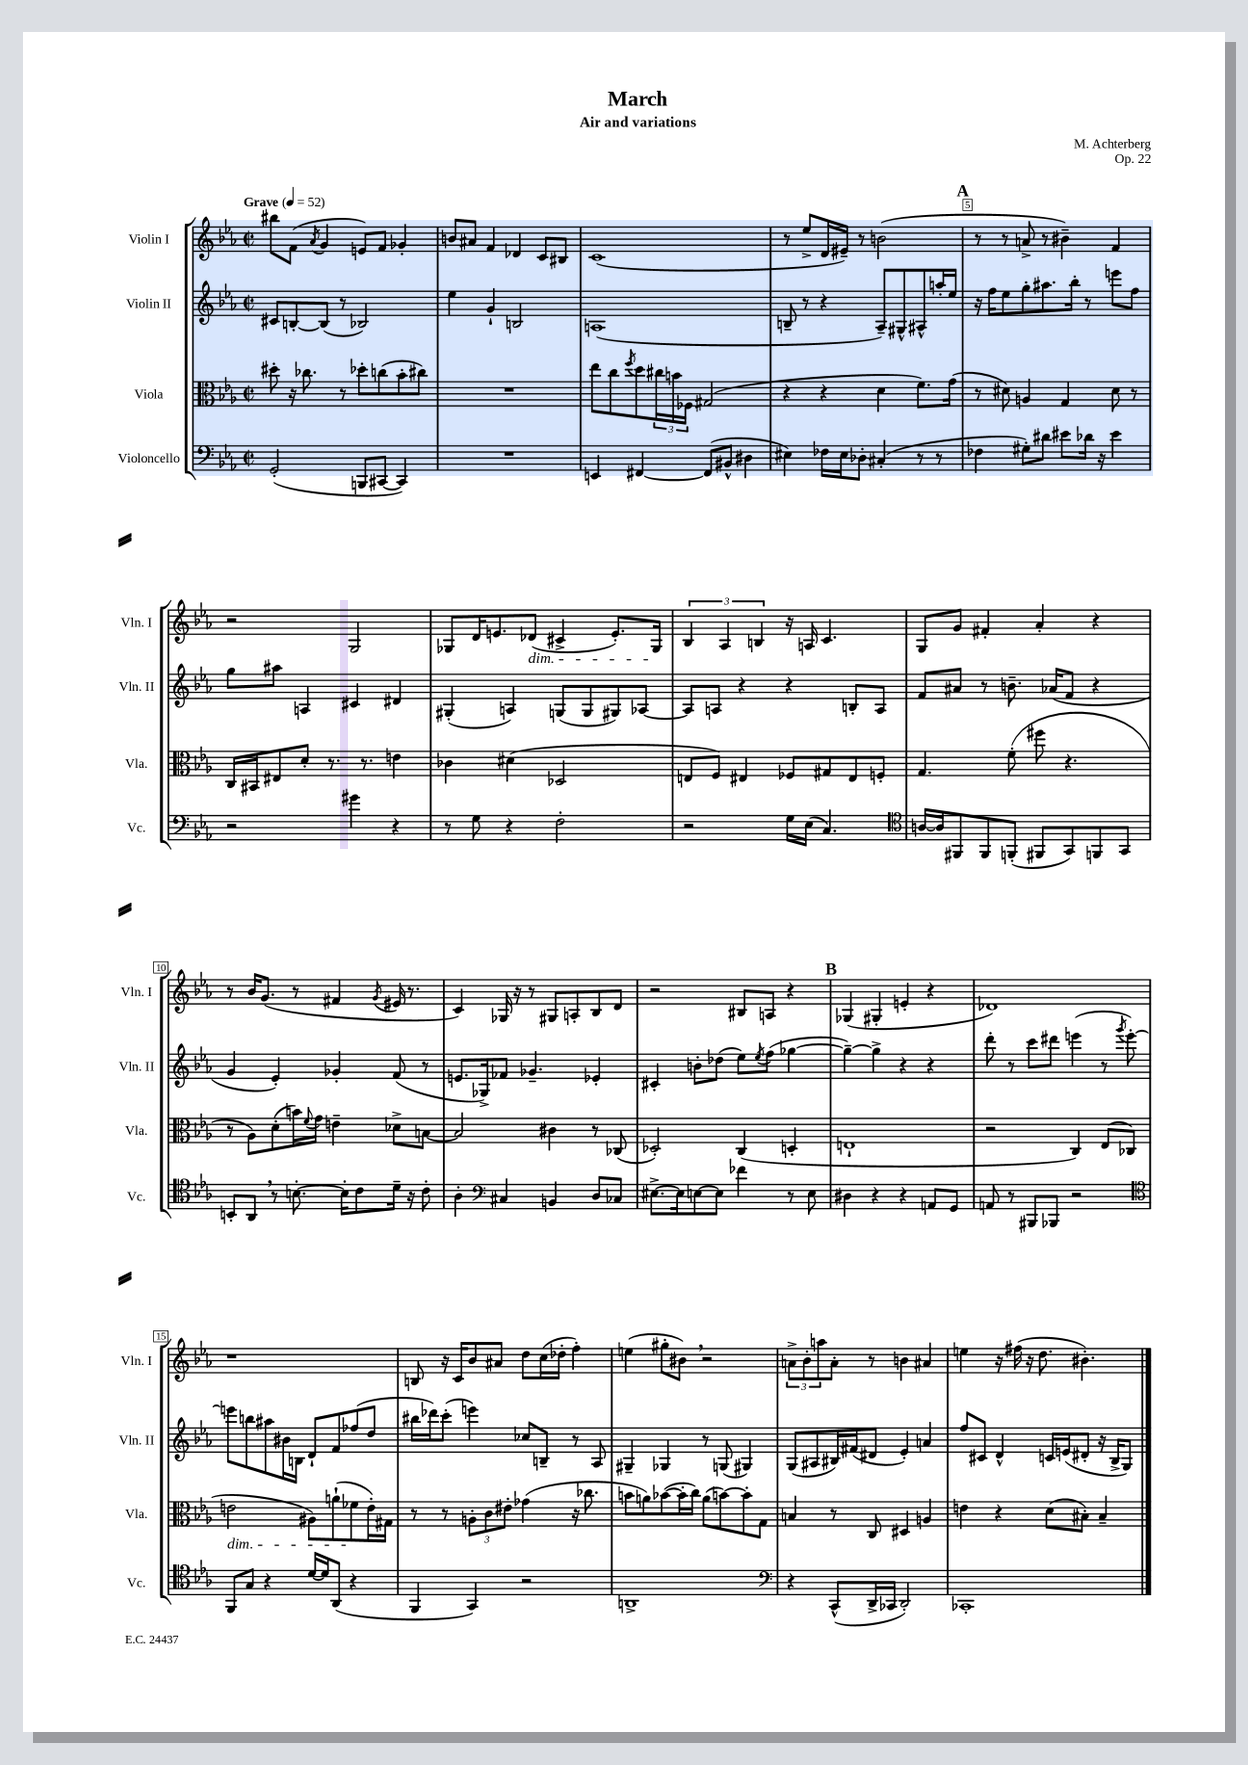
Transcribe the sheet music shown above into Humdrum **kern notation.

**kern	**kern	**kern	**kern
*staff4	*staff3	*staff2	*staff1
*clefF4	*clefC3	*clefG2	*clefG2
*k[b-e-a-]	*k[b-e-a-]	*k[b-e-a-]	*k[b-e-a-]
*M2/2	*M2/2	*M2/2	*M2/2
*met(c|)	*met(c|)	*met(c|)	*met(c|)
*MM52	*MM52	*MM52	*MM52
(2GG'/	8dd#'\	8c#/L	8bb#\L
.	16r	[8B'/	(8f\J
.	8.cc-\	.	.
.	.	.	8qa-/
.	.	(8B/]J	4g/
.	8r	8r	.
8BBB/L	8dd-'\L	2B-/)	8e/L)
[8CC#/J	(8cc\	.	8f/J
4CC#/])	8b-'\	.	4g-'/
.	8cc#\J)	.	.
=	=	=	=
1r	1r	4ee-\	8b/L
.	.	.	8a#/J
.	.	4g`/	4f/
.	.	2B/	4d-/
.	.	.	8c/L
.	.	.	8B#/J
=	=	=	=
4EE/	8ee-\L	(1A	(1c
.	8cc\	.	.
.	8qff/	.	.
[4FF#/	8dd\	.	.
.	24cc#\L	.	.
.	24b\	.	.
.	24F-\JJ	.	.
(8FF#/]L	(2G#/	.	.
8BB#^^/J	.	.	.
4D#\	.	.	.
=	=	=	=
4E#\)	4r	8B~/	8r
.	.	8r	8ee-^/L
16F-\LL	4r	4r	16d/L
16E#\J	.	.	16e#~/JJ)
8D-'\J	.	.	8r
(4C#'/	4d\	8A-~/L)	(2b\
.	.	8G#^^/	.
8r	8.f\L)	8A#^^/	.
8r	.	16aa'/L	.
.	(16g\Jk	16ee-/JJ	.
=	=	=	=
4F-\	8r	16r	8r
.	.	16ff\LK	.
.	8d#\)	8ee-\	8r
8G#'\L)	4A/	8gg'\	8a^/
8d#\J	.	8.aa#\	8r
8e#\L	4G/	.	4b#~\)
.	.	16bb-'\Jk	.
16d-\Jk	.	8r	.
16r	.	.	.
4e#\	8d#\	8eee\L	4f/
.	8r	8ff\J	.
=	=	=	=
2r	16C/LL	8gg\L	2r
.	16BB#/J	.	.
.	8E#/	8aa#\J	.
.	8d'/J	4A/	.
.	8.r	.	.
4g#\	.	4c#/	2G/
.	8.r	.	.
4r	4e\	4d#/	.
=	=	=	=
8r	4c-\	(4G#'/	8G-/L
8G\	.	.	16d/K
.	.	.	8.e/
4r	(4d#\	4A/)	.
.	.	.	(8d-/J
2F'\	2D-/	(8G/L	4c#^/
.	.	8G/	.
.	.	8G#/)	8.e'/L)
.	.	[8A-/J	.
.	.	.	16G-/Jk
=	=	=	=
2r	8E/L	8A-/]L	6B-/
.	8F/J)	8A/J	.
.	.	.	6A-/
.	4E#/	4r	.
.	.	.	6B/
16G\LL	8F-/L	4r	16r
(16E-\JJ	.	.	16A/
4.C/)	8G#/	.	4.c/
.	8E#/	8B'/L	.
.	8F'/J	8A/J	.
=	=	=	=
*clefC4	*	*	*
[16A/LL	4.G/	8f/L	8G/L
16A/]J	.	.	.
8FF#/	.	8a#/J	8g/J
8FF#/	.	8r	4f#'/
(8FF'/J	(8f'\	8.b~\	.
8FF#/L	8ff#\	.	4a-'/
.	.	(16a-/LK	.
8GG/)	4.r	8f/J	.
8FF/	.	4r	4r
8GG/J	.	.	.
=	=	=	=
8BB'/L	8r	4g/	8r
8AA-/J	8A-\L)	.	16b-/LK
.	.	.	(8.g/J
8r	(8d'\	4e-'/)	.
[8.B'\	16b\L)	.	8r
.	8qqf/	.	.
.	16g\JJ	.	.
.	4e~\	4g-'/	4f#/
16B'\]LK	.	.	.
8c\	.	.	.
.	.	.	8qg/
16d~\Jk	8d-^\L	(8f/	16e#/
16r	.	.	8.r
8c'\	[8B\J	8r	.
=	=	=	=
4A-'\	2B/]	8.e/L	4c/)
.	.	16G-^/k)	.
*clefF4	*	*	*
4C#/	.	8f-/J	16G-/
.	.	.	16r
.	.	4.g-~/	8r
4BB/	4c#\	.	8G#/L
.	.	.	8A'/
8D/L	8r	4e-'/	8B-/
8C-/J	(8C-/	.	8d/J
=	=	=	=
[8.E#^\L	2D-'/)	4c#'/	2r
16E#\]k	.	.	.
[8E\	.	8b'\L	.
8E\]J	.	(8dd-\J	.
4f-\	(4C/	8ee-\L)	8B#/L
.	.	8qee-/	.
.	.	(8ff\J	8A/J
8r	4D'/	[4gg-\	4r
8E\	.	.	.
=	=	=	=
4D#\	1E`	4gg-~\_)	(4G-/
4r	.	4gg-^\]	4G#'/
4r	.	4r	4e'/
8AA/L	.	4r	4r
8GG/J	.	.	.
=	=	=	=
8AA/	2r	8ddd'\	1d-)
8r	.	8r	.
8BBB#/L	.	8ccc\L	.
8BBB-/J	.	8ddd#\J	.
2r	4C/)	(4eee\	.
.	(8E-/L	8r	.
.	.	8qggg/	.
.	8C-/J	[8eee'\)	.
=	=	=	=
*clefC4	*	*	*
8FF/L	2e\	8eee\]L	1r
8G/J	.	8bb\	.
4r	.	8aa#\	.
.	.	16b#\L	.
.	.	16B\JJ	.
[16d/LL	8A#\L)	8d`/L	.
16d/]J	.	.	.
(8AA-/J	(8a`\	8f/	.
4r	8f-\	(8ff-/	.
.	16e'\L)	8dd/J	.
.	16G#\JJ	.	.
=	=	=	=
4FF/	8r	16bb#\LL	8B/
.	.	16ddd-\J)	.
.	8r	(8ccc'\J	16r
.	.	.	16c/LK
4GG/)	12A'\L	4eee\)	8b-/
.	12c\	.	.
.	.	.	8a#/J
.	12e#'\J	.	.
2r	(4g-\	8cc-/L	8dd\L
.	.	8B~/J	(16cc\L
.	.	.	16dd-'\JJ
.	16r	8r	4ff'\)
.	8.cc-\	.	.
.	.	8A-/	.
=	=	=	=
1AA^	8b\L	4G#~/	(4ee\
.	8a\)	.	.
.	([8b-\	4G-/	8gg#'\L
.	16b-'\]L	.	8b#\J)
.	16cc\JJ)	.	.
.	(8a\L	8r	2r
.	[8b\)	(8G/	.
.	8b'\]	4G#/)	.
.	8G\J	.	.
=	=	=	=
*clefF4	*	*	*
4r	4B/	(8G/L	12a^\L
.	.	.	12b-'\
.	.	8A#/	.
.	.	.	12aa\
(8CC^^/L	8r	16B#/L)	8a'\J
.	.	(16f#/J	.
16DD^/L	8C/	8d#/J	8r
16CC-/JJ	.	.	.
2DD'/)	4D#/	4e-'/)	4b\
.	4A/	4a/	4a#/
=	=	=	=
1CC-'	4e\	8ff/L	4ee\
.	.	8c#/J	.
.	4r	4d^^/	16r
.	.	.	(16ff#\
.	.	.	16r
.	.	.	8.dd\
.	(8d\L	16c/LL	.
.	.	(16e/J	.
.	8B#'\J)	8d#'/J	4.b#'\)
.	4B#~/	16r	.
.	.	16B-^/LK	.
.	.	8G/J)	.
==	==	==	==
*-	*-	*-	*-
